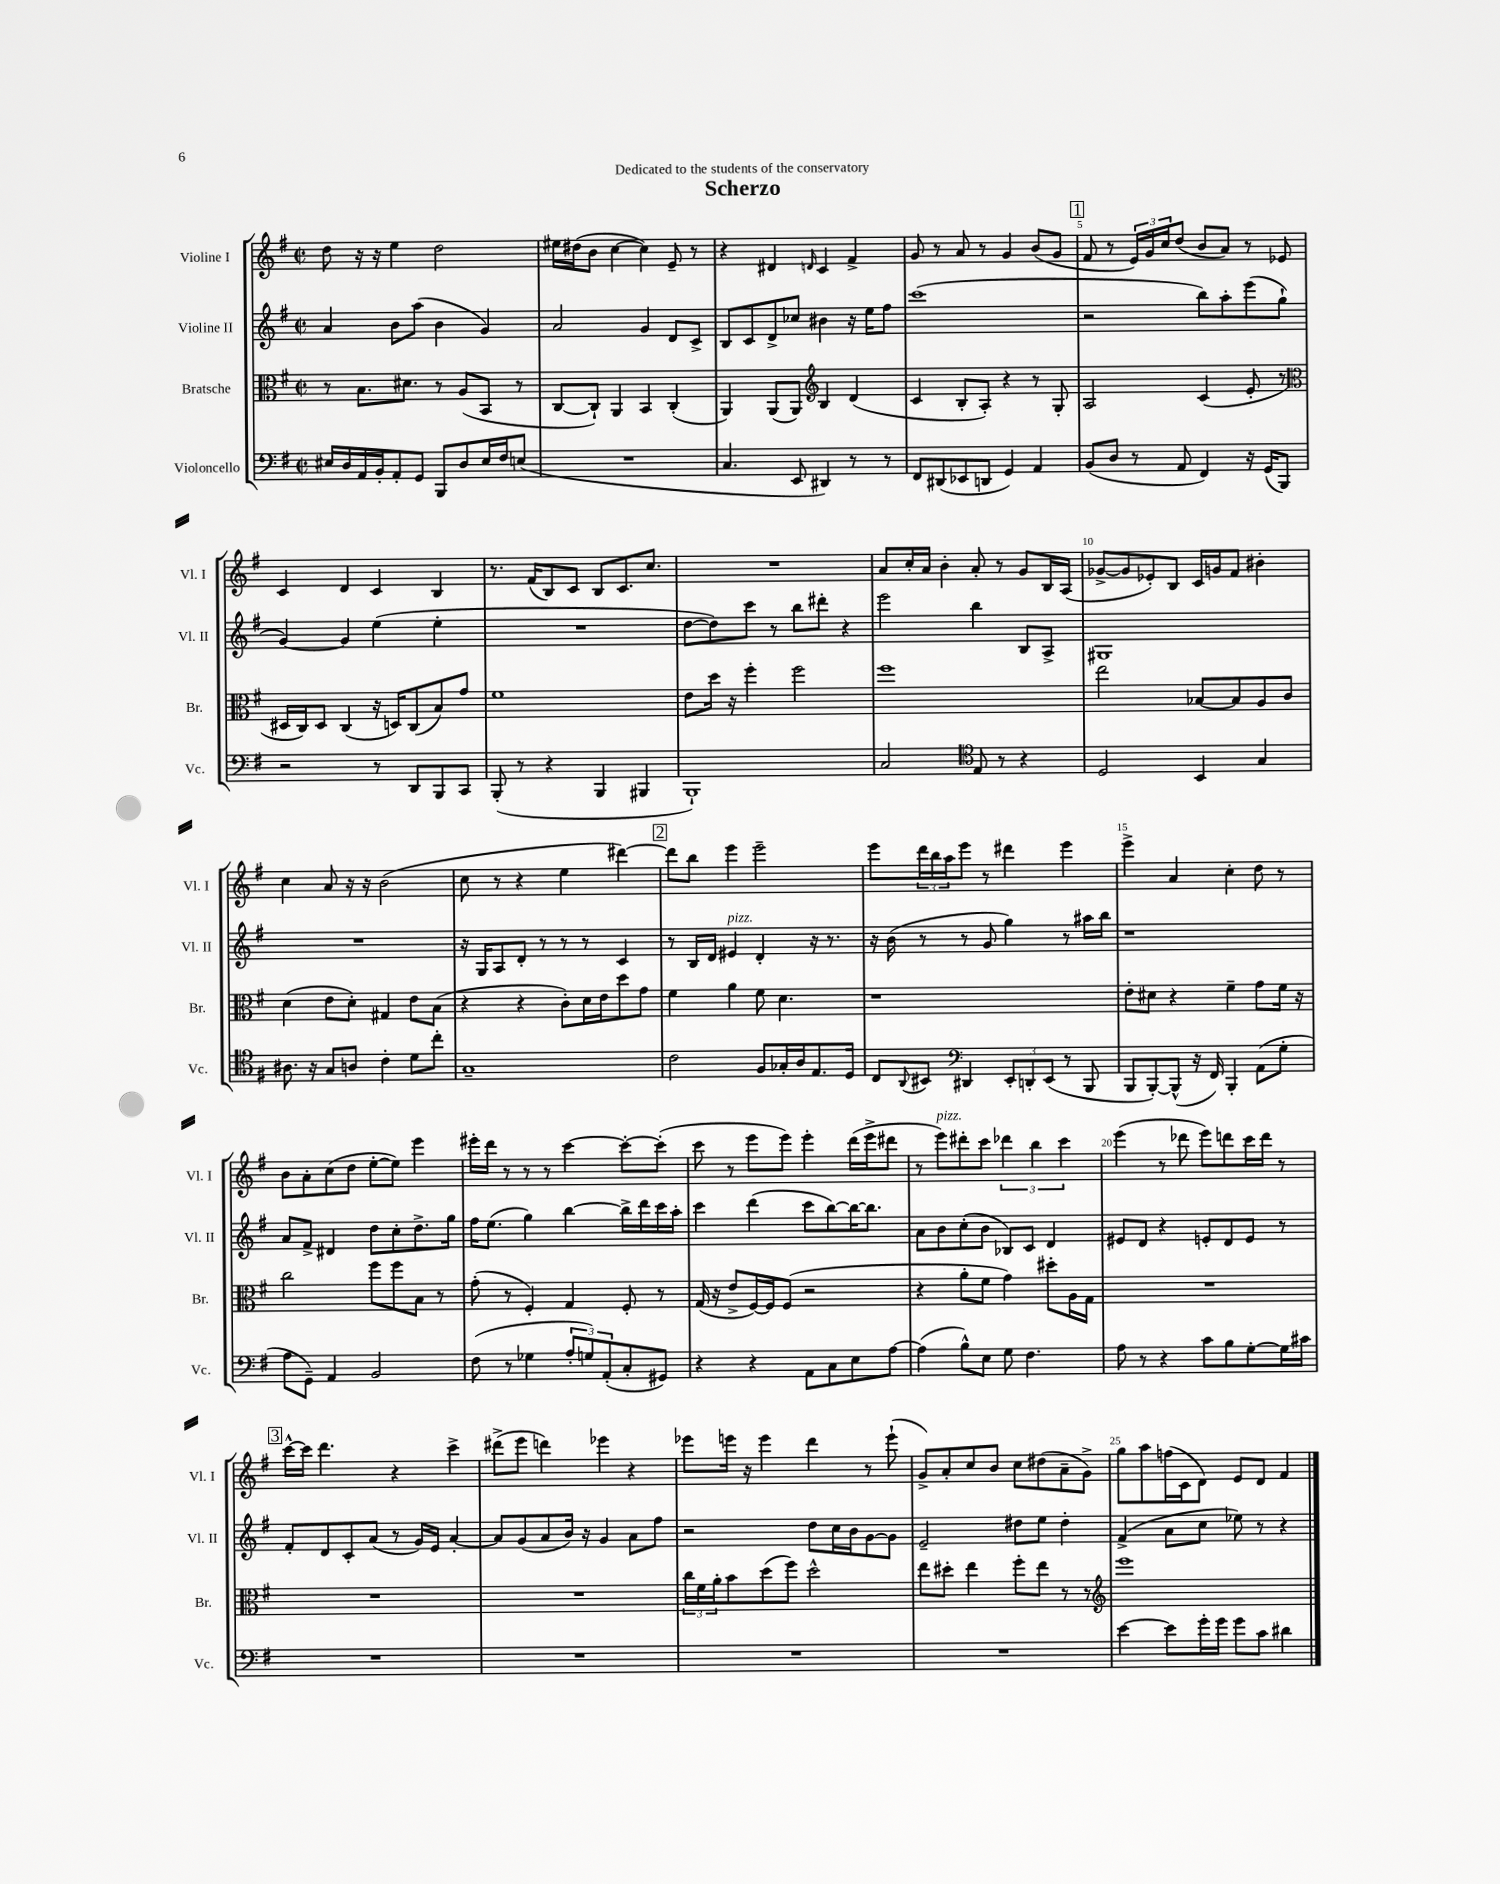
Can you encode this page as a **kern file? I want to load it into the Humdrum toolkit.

**kern	**kern	**kern	**kern
*part4	*part3	*part2	*part1
*staff4	*staff3	*staff2	*staff1
*I"Violoncello	*I"Bratsche	*I"Violine II	*I"Violine I
*I'Vc.	*I'Br.	*I'Vl. II	*I'Vl. I
*clefF4	*clefC3	*clefG2	*clefG2
*k[f#]	*k[f#]	*k[f#]	*k[f#]
*M2/2	*M2/2	*M2/2	*M2/2
*met(c|)	*met(c|)	*met(c|)	*met(c|)
=1	=1	=1	=1
16E#X/LL	8r	4a/	8dd\
16D/	.	.	.
16AA/	8.B\L	.	16r
16BB'/J	.	.	16r
8AA'/	.	8b\L	4ee\
.	8.d#X\J	.	.
8GG/J	.	(8aa\J	.
8BBB/L	8r	4b\	2dd\
8D/	(8A/L	.	.
16E#/L	8BB/J	4g/)	.
16F#/J	.	.	.
(8En/J	8r	.	.
=2	=2	=2	=2
1r	[8C/L	2a/	16ee#X\LL
.	.	.	(16dd#X\J
.	8C`/J])	.	8b\J
.	4AA/	.	[4cc\
.	4BB/	4g/	4cc\])
.	(4C'/	8d/L	8e~/
.	.	8c^/J	8r
=3	=3	=3	=3
4.C/	4AA/)	8B/L	4r
.	.	8c/	.
.	(8AA/L	8d^/	4d#X/
8EE/	8AA/J)	8cc-X/J	.
*	*clefG2	*	*
.	.	.	16qqdn/
4DD#X/)	4B/	4b#X\	4c/
8r	(4d/	16r	4f#^/
.	.	16ee\KL	.
8r	.	8ff#\J	.
=4	=4	=4	=4
8FF#/L	4c/	(1ccc	8g/
(8DD#X/	.	.	8r
8EE-X/	8B'/L	.	8a/
8DDn/J	8A'/J)	.	8r
4GG/)	4r	.	4g/
4AA/	8r	.	(8b/L
.	8G'/	.	8g/J
!!LO:REH:place=s1:t=1
=5	=5	=5	=5
(8BB/L	2A/	2r	8f#/
8D/J	.	.	8r
8r	.	.	24e/LL)
.	.	.	24g/
.	.	.	24cc/J
8AA/	.	.	(8dd/J
4FF#/)	(4c/	8bb\L)	8b/L
.	.	8aa'\	8a/J)
16r	8e'/	(8eee\	8r
(16GG/KL	.	.	.
8BBB/J)	8r	8gg`\J	8e-X/
!!LO:LB:g=z
=6	=6	=6	=6
*	*clefC3	*	*
2r	16D#X/LL	[4g/)	4c/
.	16C/J)	.	.
.	8D#/J	.	.
.	(4C/	4g/]	4d/
8r	16r	(4ee\	4c/
.	16Dn/KL)	.	.
8DD/L	(8C/	.	.
8BBB/	8B/)	4ee'\	4B/
8CC/J	8g/J	.	.
=7	=7	=7	=7
(8BBB'/	1f#	1r	8.r
8r	.	.	.
.	.	.	(16f#/KL
4r	.	.	8B/)
.	.	.	8c/J
4BBB/	.	.	8B/L
.	.	.	8.c/
4BBB#X/	.	.	.
.	.	.	8.cc/J
=8	=8	=8	=8
1BBB`)	8e\L	[8dd\L	1r
.	16dd\Jk	8dd\])	.
.	16r	.	.
.	4ff#'\	8ccc\J	.
.	.	8r	.
.	2ff#\	8bb\L	.
.	.	8ddd#X'\J	.
.	.	4r	.
=9	=9	=9	=9
2C/	1ff#	2eee\	8a/L
.	.	.	16cc'/L
.	.	.	16a/JJ
.	.	.	4b'\
*clefC4	*	*	*
8E/	.	4bb\	8a'/
8r	.	.	8r
4r	.	8B/L	8g/L
.	.	8A^/J	16B/L
.	.	.	(16A/JJ
=10	=10	=10	=10
2D/	2ee\	1G#X	[8g-X^/L
.	.	.	8g-/]
.	.	.	8e-X'/)
.	.	.	8B/J
4BB/	[8B-X/L	.	16c/LL
.	.	.	16gn/J
.	8B-/]	.	8f#/J
4G/	8A/	.	4b#X'\
.	8c/J	.	.
!!LO:LB:g=z
=11	=11	=11	=11
8.A#X\	(4d\	1r	4cc\
16r	.	.	.
8G/L	8e\L	.	8a/
8An/J	8d'\J)	.	16r
.	.	.	16r
4c'\	4G#X/	.	(2b\
8d\L	8e\L	.	.
8cc'\J	(8B\J	.	.
=12	=12	=12	=12
1G~	4r	16r	8cc\
.	.	16G/KL	.
.	.	8A/	8r
.	4r	8d'/J	4r
.	.	8r	.
.	8c'\L)	8r	4ee\
.	16d\L	8r	.
.	16e\J	.	.
.	8dd\	4c/	[4ddd#X\)
.	8g\J	.	.
!!LO:REH:place=s1:t=2
=13	=13	=13	=13
2c\	4f#\	8r	8ddd#\L]
.	.	16B/LL	8bb\J
.	.	16d/JJ	.
!	!	!LO:TX:a:i:t=pizz.	!
.	4a\	4e#X/	4eee\
8F#/L	8f#\	4d'/	2eee~\
16G-X'/L	4.d\	.	.
16A/J	.	.	.
8.E/	.	16r	.
.	.	8.r	.
16D/Jk	.	.	.
=14	=14	=14	=14
8C/L	1r	16r	8eee\L
.	.	(16b\	.
8qqAA/	.	.	.
8BB#X/J	.	8r	24ddd\L
.	.	.	24bb\
.	.	.	24aa\J
*clefF4	*	*	*
4DD#X/	.	8r	8eee\J
.	.	8g/	8r
12EE'/L	.	4gg\)	4ddd#X\
12DDn'/	.	.	.
(12EE/J	.	.	.
8r	.	8r	4eee\
8BBB/	.	16aa#X\LL	.
.	.	16bb\JJ	.
=15	=15	=15	=15
8BBB/L	8e'\L	1r	4eee^\
[8BBB'/)	8d#X\J	.	.
(8BBB^^/J]	4r	.	4a/
16r	.	.	.
16FF#/)	.	.	.
4BBB'/	4f#~\	.	4cc'\
(8AA\L	8g\L	.	8dd\
8G'\J	16f#\Jk	.	8r
.	16r	.	.
!!LO:LB:g=z
=16	=16	=16	=16
8A\L	2cc\	8a/L	8b\L
8GG~\J)	.	8f#^/J	8a'\
4AA/	.	4d#X/	(8cc\
.	.	.	8dd\J
2BB/	8ff#\L	8dd\L	[8ee'\L
.	8ff#\	8cc'\	8ee\J])
.	8B\J	8.dd^\	4eee\
.	8r	.	.
.	.	16gg\Jk	.
=17	=17	=17	=17
(8F#\	(8g'\	16ff#\KL	16eee#X'\LL
.	.	(8.ee\J	16ddd\JJ
8r	8r	.	8r
4G-X\	4F#'/)	4gg\)	8r
.	.	.	8r
12A'/L	4G/	[4bb\	[4ccc\
12Gn/)	.	.	.
(12AA'/	.	.	.
8C'/	8F#'/	16bb^\LL]	8ccc'\L_
.	.	16ddd\	.
8GG#X/J)	8r	16ccc\	(8ccc'\J]
.	.	16aa'\JJ	.
=18	=18	=18	=18
4r	(16G/	4ccc\	8ccc\
.	16r	.	.
.	8e^/L	.	8r
4r	[16F#/L)	(4ddd\	8eee\L
.	16F#/J]	.	.
.	(8F#/J	.	8eee\J)
8AA\L	2r	8ccc\L	4eee'\
8C\	.	[8bb\)	.
8E\	.	16bb\K_	(16ddd\LL
.	.	8.bb\J]	16eee^\J
[8A\J	.	.	8ddd#X\J
=19	=19	=19	=19
(4A\]	4r	8a\L	8r
!	!	!	!LO:TX:a:i:t=pizz.
.	.	8b\	8eee\L)
8B^^\L)	8a'\L	(8cc'\	8ddd#X'\
8E\J	8f#\J	8b\J	8ccc\J
8G\	4g\)	8B-X/L)	6ddd-X\
4.F#\	.	8c/J	.
.	.	.	6bb\
.	8dd#X'\L	4d/	.
.	.	.	6ccc\
.	16A\L	.	.
.	16G\JJ	.	.
=20	=20	=20	=20
8A\	1r	8e#X/L	(4eee\
8r	.	8d/J	.
4r	.	4r	8r
.	.	.	8ddd-X\
8c\L	.	8en'/L	8eee\L)
8B\	.	8d/	8dddn\
[8G'\	.	8e/J	16ccc\L
.	.	.	16ddd\JJ
16G\L]	.	8r	8r
16c#X\JJ	.	.	.
!!LO:LB:g=z
!!LO:REH:place=s1:t=3
=21	=21	=21	=21
1r	1r	8f#'/L	[16ccc^^\LL
.	.	.	16ccc\JJ]
.	.	8d/	4.ddd\
.	.	8c'/	.
.	.	(8a/J	.
.	.	8r	4r
.	.	16g/LL)	.
.	.	16e/JJ	.
.	.	[4a'/	4ccc^\
=22	=22	=22	=22
1r	1r	8a/L]	(8ddd#X^\L
.	.	(8g/	8eee\J
.	.	8a/	4dddn\)
.	.	16b/Jk)	.
.	.	16r	.
.	.	4g/	4eee-X\
.	.	8a\L	4r
.	.	8ff#\J	.
=23	=23	=23	=23
1r	24cc\LL	2r	8eee-X\L
.	24f#\	.	.
.	24a'\J	.	.
.	8b\	.	16eeen\Jk
.	.	.	16r
.	(8dd\	.	4eee\
.	8ff#\J)	.	.
.	2dd^^\	8dd\L	4ddd\
.	.	16cc\L	.
.	.	16b\J	.
.	.	[8g\	8r
.	.	8g\J]	(8eee`\
=24	=24	=24	=24
1r	8ee\L	2e~/	8g^/L)
.	8dd#X'\J	.	8a'/
.	4ee\	.	8cc/
.	.	.	8b/J
.	8ff#'\L	8dd#X\L	8cc\L
.	8ee\J	8ee\J	(8dd#X\
.	8r	4dd#'\	8a~\
.	8r	.	8g^\J)
=25	=25	=25	=25
*	*clefG2	*	*
[4e\	1eee	(4f#^/	8gg\L
.	.	.	8aa\
8e\L]	.	8a\L	(16ffn\L
.	.	.	16c\J
16g'\L	.	8cc\J	8d\J)
16g\JJ	.	.	.
8g\L	.	8ee-X\)	8e/L
8c\J	.	8r	8d/J
4d#X\	.	4r	4f#/
==	==	==	==
*-	*-	*-	*-
